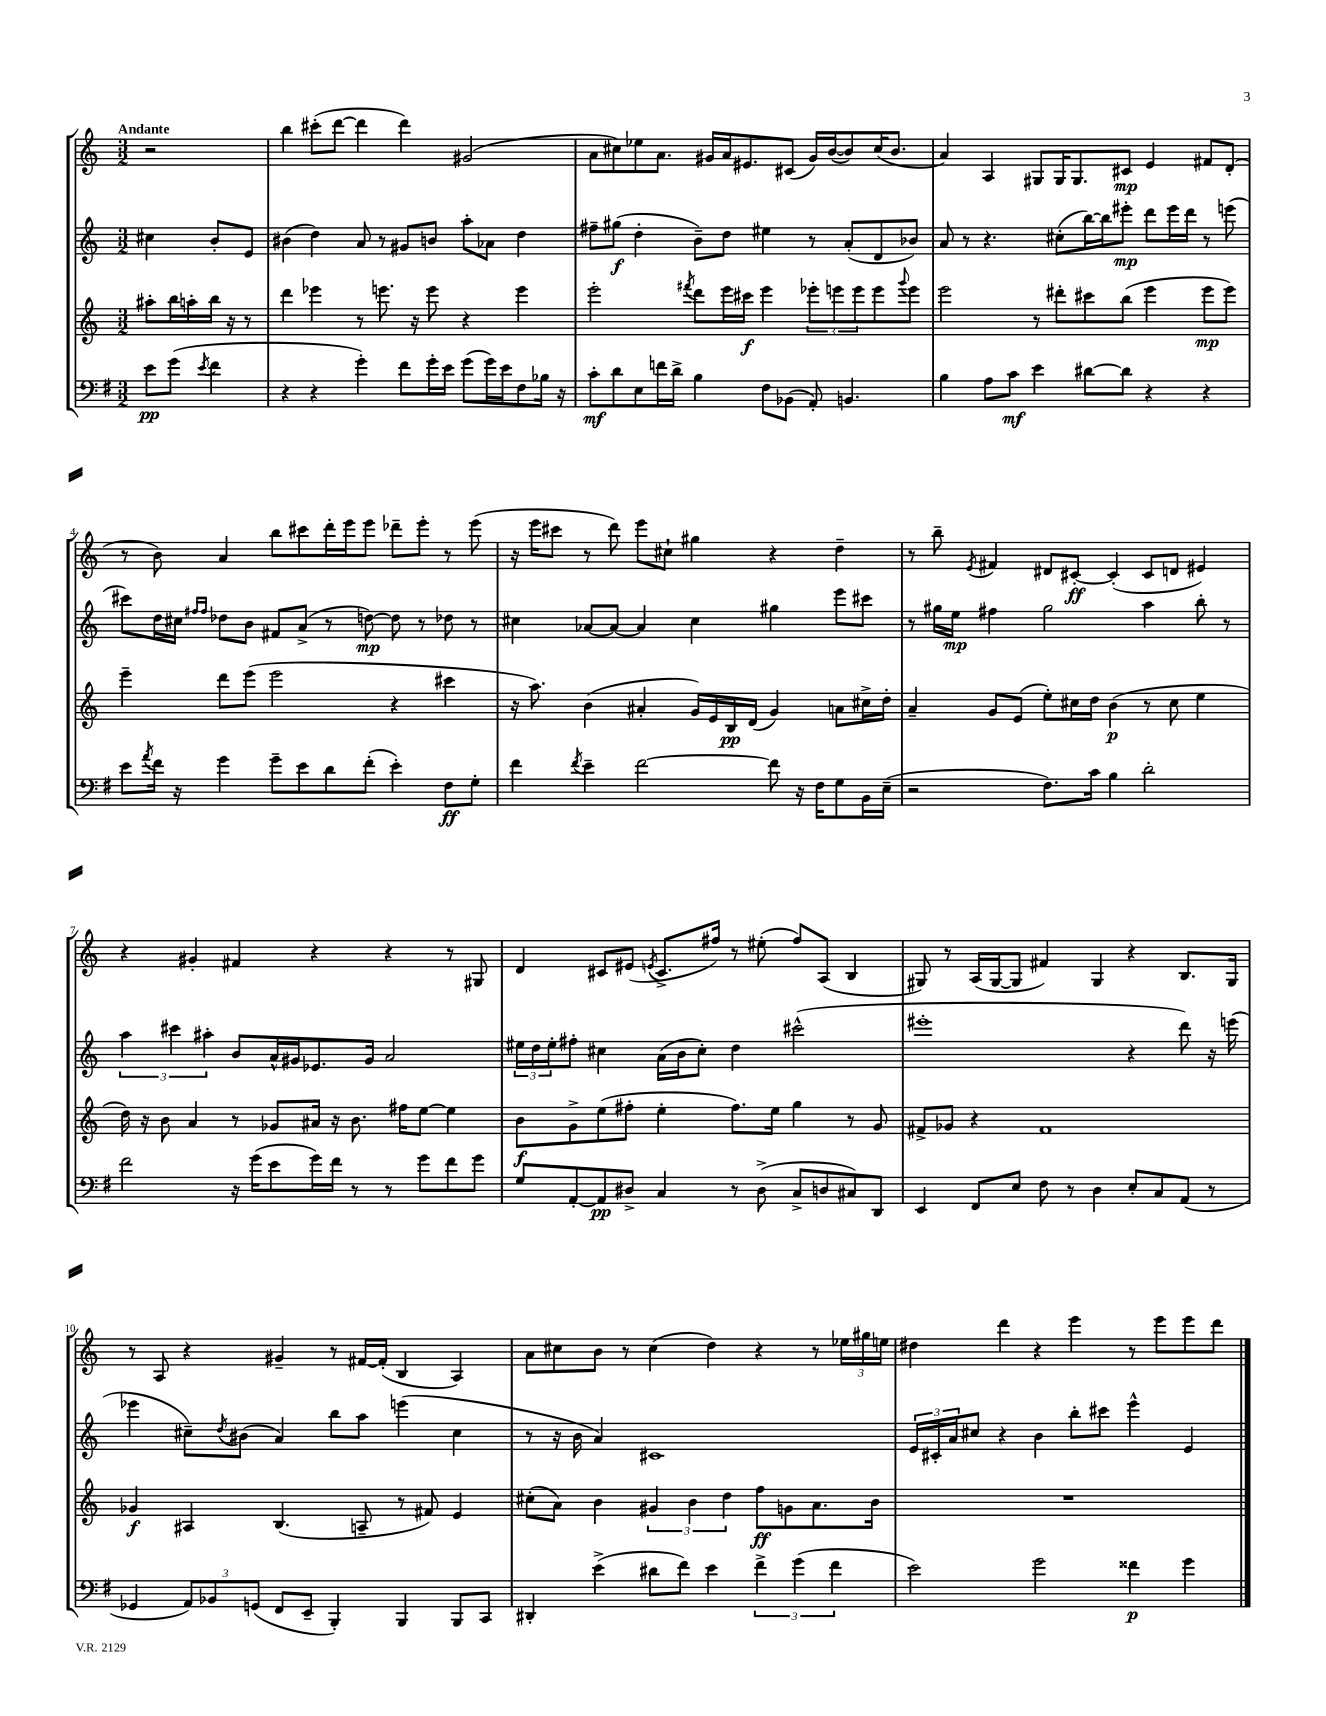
<<
\new StaffGroup <<
\new Staff = "s0" {
    \clef treble \key c \major \numericTimeSignature \time 3/2 \partial 2 \tempo "Andante"
    r2 |
    b''4 cis'''8-.( d'''8~ d'''4 d'''4) gis'2( |
    a'8 cis''8) ees''8 a'8. gis'16 a'16 eis'8. cis'8( gis'16) b'16~( b'8) cis''16( b'8. |
    a'4) a4 gis8 gis16 gis8. cis'8\mp e'4 fis'8 d'8-.( |
    r8 b'8) a'4 b''8 cis'''8 d'''16-. e'''16 e'''8 des'''8-- e'''8-. r8 e'''8( |
    r16 e'''16 cis'''8 r8 d'''8) e'''8 cis''8-! gis''4 r4 d''4-- |
    r8 b''8-- \acciaccatura { e'8 } fis'4 dis'8 cis'8~-.\ff cis'4-.( cis'8 d'8 eis'4) |
    r4 gis'4-. fis'4 r4 r4 r8 gis8 |
    d'4 cis'8 eis'8( \acciaccatura { e'8 } cis'8.-> fis''16) r8 eis''8-.( fis''8) a8( b4 |
    gis8) r8 a16( gis16~ gis8 fis'4) gis4 r4 b8. gis16 |
    r8 a8 r4 gis'4-- r8 fis'16~ fis'16-.( b4 a4) |
    a'8 cis''8 b'8 r8 cis''4( d''4) r4 r8 \tuplet 3/2 { ees''16 gis''16 e''16 } |
    dis''4 d'''4 r4 e'''4 r8 e'''8 e'''8 d'''8 \bar "|." |
}
\new Staff = "s1" {
    \clef treble \key c \major \numericTimeSignature \time 3/2 \partial 2
    cis''4 b'8-. e'8 |
    bis'4( d''4) a'8 r8 gis'8 b'8 a''8-. aes'8 d''4 |
    fis''8-- gis''8\f( d''4-. b'8--) d''8 eis''4 r8 a'8-.( d'8 bes'8) |
    a'8 r8 r4. cis''8-.( b''16~) b''16 eis'''8-.\mp d'''8 eis'''16 d'''16 r8 e'''8( |
    cis'''8) d''16 cis''16 \grace { fis''16 fis''16 } des''8 b'8 fis'8 a'8->( r8 d''8~\mp) d''8 r8 des''8 r8 |
    cis''4 aes'8~ aes'8~ aes'4 cis''4 gis''4 e'''8 cis'''8 |
    r8 gis''16 e''16\mp fis''4 gis''2 a''4 b''8-. r8 |
    \tuplet 3/2 { a''4 cis'''4 ais''4-. } b'8 a'16-^ gis'16 ees'8. gis'16 a'2 |
    \tuplet 3/2 { eis''16 d''16 eis''16-. } fis''8-. cis''4 a'16( b'16 cis''8-.) d''4 cis'''2-^( |
    eis'''1-. r4 d'''8) r16 e'''16( |
    ees'''4 cis''8--) \acciaccatura { d''8 } bis'8( a'4) b''8 a''8 e'''4( cis''4 |
    r8 r16 b'16 a'4) cis'1 |
    \tuplet 3/2 { e'16 cis'16-. a'16 } cis''8 r4 b'4 b''8-. cis'''8 e'''4-^ e'4 \bar "|." |
}
\new Staff = "s2" {
    \clef treble \key c \major \numericTimeSignature \time 3/2 \partial 2
    ais''8-. b''16 a''16-. b''16 r16 r8 |
    d'''4 ees'''4 r8 e'''8. r16 e'''8 r4 e'''4 |
    e'''2-. \acciaccatura { fis'''8 } d'''8 e'''16 cis'''16\f e'''4 \tuplet 3/2 { ees'''8-. e'''8 e'''8 } e'''8 \appoggiatura { g'''8 } e'''8 |
    e'''2 r8 dis'''8-. cis'''8 b''8( e'''4 e'''8\mp e'''8) |
    e'''4-- d'''8 e'''8( e'''2 r4 cis'''4 |
    r16 a''8.) b'4( ais'4-. g'16) e'16 b16\pp d'16( g'4) a'8 cis''16-> d''16-. |
    a'4-- g'8 e'8( e''8-.) cis''16 d''16 b'4\p( r8 cis''8 e''4 |
    d''16) r16 b'8 a'4 r8 ges'8 ais'16 r16 b'8. fis''16 e''8~ e''4 |
    b'8\f g'8-> e''8( fis''8-. e''4-. fis''8.) e''16 g''4 r8 g'8 |
    fis'8-> ges'8 r4 fis'1 |
    ges'4\f ais4 b4.( a8-- r8 fis'8) e'4 |
    cis''8-.( a'8) b'4 \tuplet 3/2 { gis'4 b'4 d''4 } f''8\ff g'8 a'8. b'16 |
    R1. \bar "|." |
}
\new Staff = "s3" {
    \clef bass \key g \major \numericTimeSignature \time 3/2 \partial 2
    e'8\pp g'8( \acciaccatura { e'8 } fis'4 |
    r4 r4 g'4-.) fis'8 g'16-. e'16 g'8( g'16) e'16 fis8 bes16 r16 |
    c'8-.\mf d'8 e8 f'16 d'16-> b4 fis8 bes,8( a,8-.) b,4. |
    b4 a8 c'8\mf e'4 dis'8~ dis'8 r4 r4 |
    e'8 \acciaccatura { a'8 } fis'16 r16 g'4 g'8-- e'8 d'8 fis'8-.( e'4-.) fis8\ff g8-. |
    fis'4 \acciaccatura { fis'8 } e'4-- fis'2~ fis'8 r16 fis16 g8 b,16 e16--( |
    r2 fis8.) c'16 b4 d'2-. |
    fis'2 r16 g'16( e'8 g'16) fis'16 r8 r8 g'8 fis'8 g'8 |
    g8 a,8~-. a,8\pp dis8-> c4 r8 dis8->( c8-> d8 cis8) d,8 |
    e,4 fis,8 e8 fis8 r8 d4 e8-. c8 a,8( r8 |
    ges,4 \tuplet 3/2 { a,8) bes,8 g,8( } fis,8 e,8-- b,,4-.) b,,4 b,,8 c,8 |
    dis,4-. e'4->( dis'8 fis'8) e'4 \tuplet 3/2 { fis'4-> g'4( fis'4 } |
    e'2) g'2 fisis'4\p g'4 \bar "|." |
}
>>
>>
